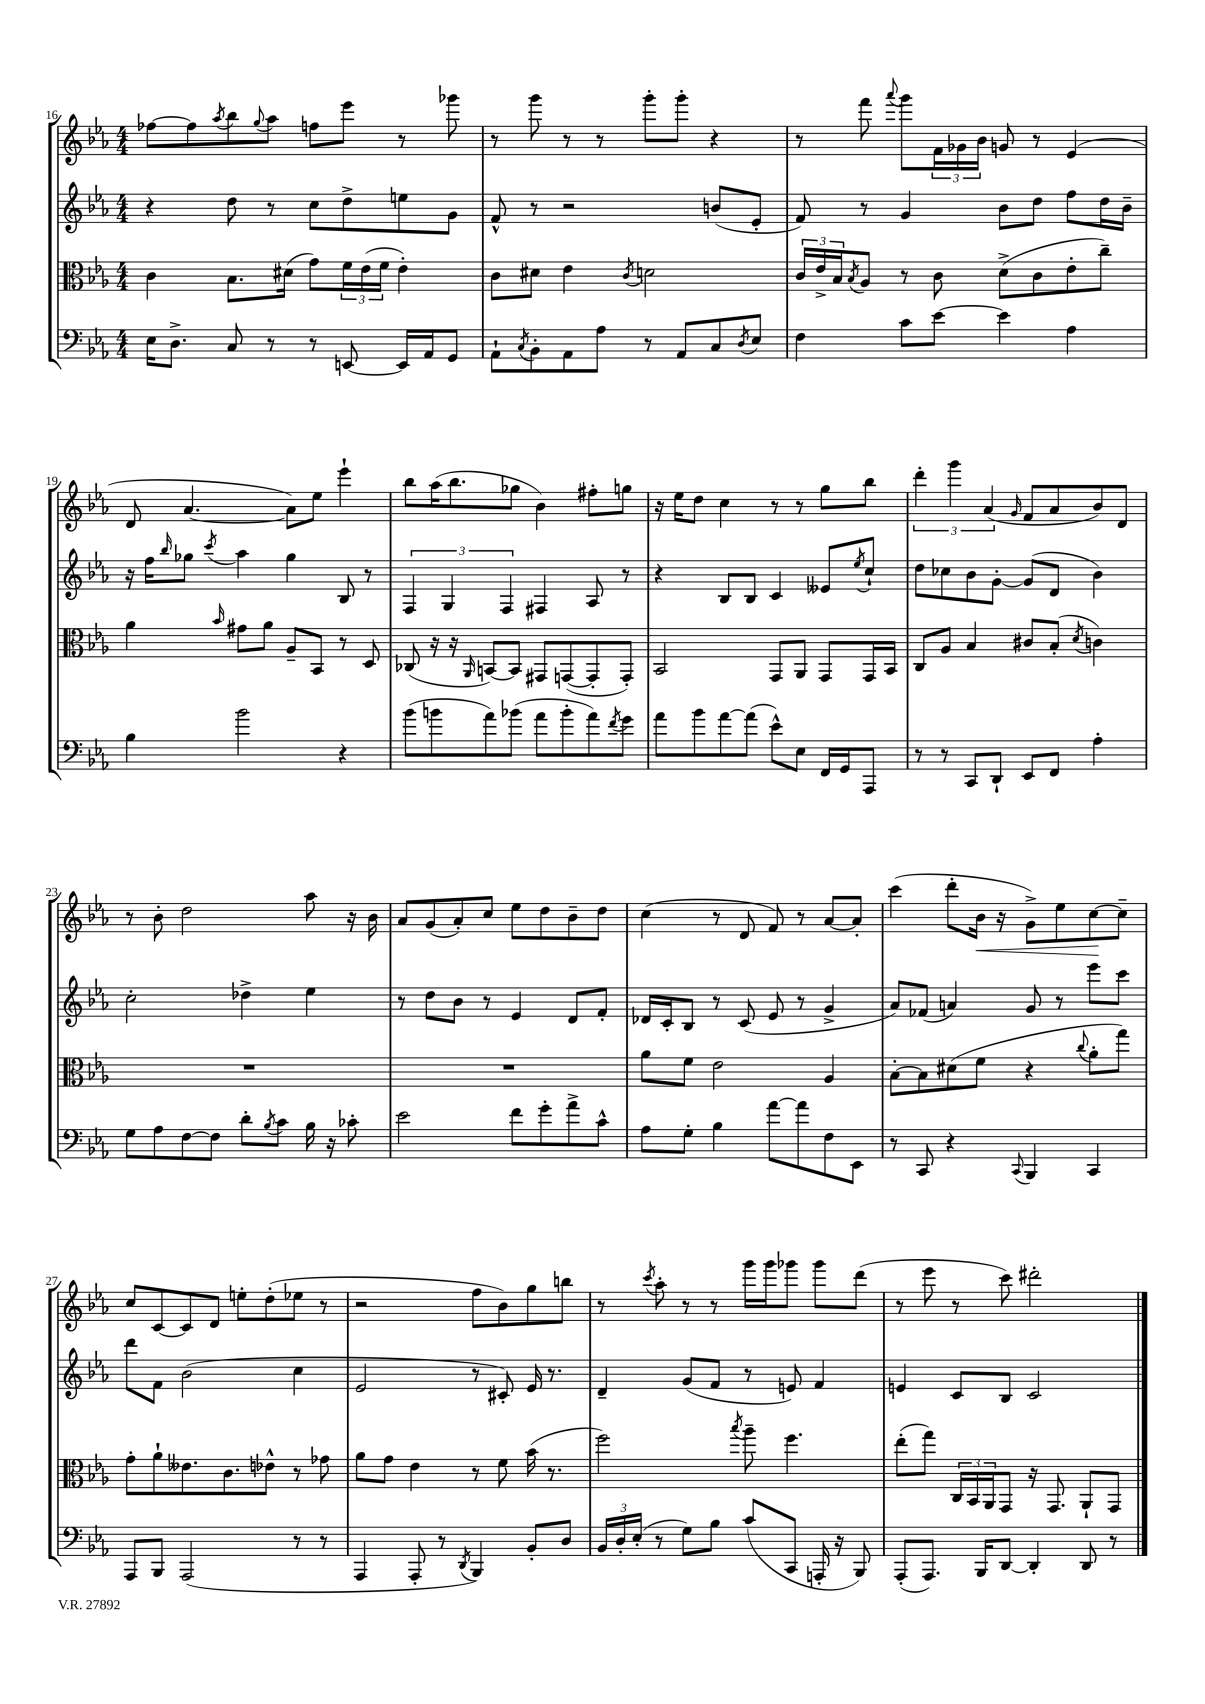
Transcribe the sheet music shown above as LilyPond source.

<<
\new StaffGroup <<
\new Staff = "s0" {
    \clef treble \key ees \major \numericTimeSignature \time 4/4
    fes''8~ fes''8 \acciaccatura { aes''8 } bes''8 \appoggiatura { g''8 } aes''8 f''8 ees'''8 r8 ges'''8 |
    r8 g'''8 r8 r8 g'''8-. g'''8-. r4 |
    r8 f'''8 \appoggiatura { aes'''8 } g'''8 \tuplet 3/2 { f'16 ges'16 bes'16 } g'8 r8 ees'4( |
    d'8 aes'4.~ aes'8) ees''8 ees'''4-! |
    bes''8 aes''16( bes''8. ges''8 bes'4) fis''8-. g''8 |
    r16 ees''16 d''8 c''4 r8 r8 g''8 bes''8 |
    \tuplet 3/2 { d'''4-. g'''4 aes'4( } \grace { g'16 } f'8 aes'8 bes'8) d'8 |
    r8 bes'8-. d''2 aes''8 r16 bes'16 |
    aes'8 g'8( aes'8-.) c''8 ees''8 d''8 bes'8-- d''8 |
    c''4( r8 d'8 f'8) r8 aes'8~ aes'8-. |
    c'''4( d'''8-. bes'16\< r16 g'8->) ees''8 c''8~\! c''8-- |
    c''8 c'8~ c'8 d'8 e''8-. d''8-.( ees''8 r8 |
    r2 f''8 bes'8) g''8 b''8 |
    r8 \acciaccatura { c'''8 } aes''8-. r8 r8 g'''16 g'''16 ges'''8 ges'''8 d'''8( |
    r8 ees'''8 r8 c'''8) dis'''2-. \bar "|." |
}
\new Staff = "s1" {
    \clef treble \key ees \major \numericTimeSignature \time 4/4
    r4 d''8 r8 c''8 d''8-> e''8 g'8 |
    f'8-^ r8 r2 b'8( ees'8-. |
    f'8) r8 g'4 bes'8 d''8 f''8 d''16 bes'16-- |
    r16 f''16 \grace { bes''16 } ges''8 \acciaccatura { c'''8 } aes''4 ges''4 bes8 r8 |
    \tuplet 3/2 { f4 g4 f4 } fis4 aes8 r8 |
    r4 bes8 bes8 c'4 eeses'8 \acciaccatura { ees''8 } c''8-! |
    d''8 ces''8 bes'8 g'8~-. g'8( d'8 bes'4) |
    c''2-. des''4-> ees''4 |
    r8 d''8 bes'8 r8 ees'4 d'8 f'8-. |
    des'16 c'16-. bes8 r8 c'8( ees'8 r8 g'4-> |
    aes'8) fes'8( a'4) g'8 r8 ees'''8 c'''8 |
    d'''8 f'8 bes'2( c''4 |
    ees'2 r8 cis'8-.) ees'16 r8. |
    d'4-- g'8( f'8 r8 e'8) f'4 |
    e'4 c'8 bes8 c'2 \bar "|." |
}
\new Staff = "s2" {
    \clef alto \key ees \major \numericTimeSignature \time 4/4
    c'4 bes8. dis'16( g'8) \tuplet 3/2 { f'16 ees'16( f'16 } ees'4-.) |
    c'8 dis'8 ees'4 \acciaccatura { c'8 } d'2 |
    \tuplet 3/2 { c'16 ees'16-> bes16 } \acciaccatura { bes8 } aes8 r8 c'8 d'8->( c'8 ees'8-. c''8--) |
    aes'4 \grace { bes'16 } gis'8 aes'8 aes8-- bes,8 r8 d8 |
    ces8( r16 r16 \grace { aes,16 } b,8~) b,8 gis,8 g,8~( g,8-. g,8-.) |
    bes,2 g,8 aes,8 g,8 g,16 bes,16 |
    c8 aes8 bes4 cis'8 bes8-.( \acciaccatura { d'8 } c'4) |
    R1 |
    R1 |
    aes'8 f'8 ees'2 aes4 |
    bes8~-. bes8 dis'8( f'8 r4 \appoggiatura { c''8 } aes'8-. g''8) |
    g'8-. aes'8-! eeses'8. c'8. ees'8-^ r8 ges'8 |
    aes'8 g'8 ees'4 r8 f'8 bes'16( r8. |
    f''2) \acciaccatura { bes''8 } aes''8-- f''4. |
    ees''8-.( g''8) \tuplet 3/2 { c16 bes,16 aes,16 } g,8 r16 g,8. aes,8-! g,8 \bar "|." |
}
\new Staff = "s3" {
    \clef bass \key ees \major \numericTimeSignature \time 4/4
    ees16 d8.-> c8 r8 r8 e,8~ e,16 aes,16 g,8 |
    aes,8-! \acciaccatura { c8 } bes,8-. aes,8 aes8 r8 aes,8 c8 \acciaccatura { d8 } ees8 |
    f4 c'8 ees'8~ ees'4 aes4 |
    bes4 bes'2 r4 |
    bes'8( b'8 aes'8) bes'8( aes'8 bes'8-. aes'8) \acciaccatura { f'8 } g'8 |
    aes'8 bes'8 aes'8~ aes'8( ees'8-^) ees8 f,16 g,16 aes,,8 |
    r8 r8 c,8 d,8-! ees,8 f,8 aes4-. |
    g8 aes8 f8~ f8 d'8-. \acciaccatura { bes8 } c'8 bes16 r16 ces'8-. |
    ees'2 f'8 g'8-. aes'8-> c'8-^ |
    aes8 g8-. bes4 aes'8~ aes'8 f8 ees,8 |
    r8 c,8 r4 \appoggiatura { c,8 } bes,,4 c,4 |
    aes,,8 bes,,8 aes,,2( r8 r8 |
    aes,,4 aes,,8-. r8 \acciaccatura { d,8 } bes,,4) bes,8-. d8 |
    \tuplet 3/2 { bes,16 d16-. ees16-.( } r8 g8) bes8 c'8( c,8 a,,16-. r16 bes,,8) |
    aes,,8-.( aes,,8.) bes,,16 d,8~ d,4-. d,8 r8 \bar "|." |
}
>>
>>
\layout { \context { \Score currentBarNumber = #16 } }
